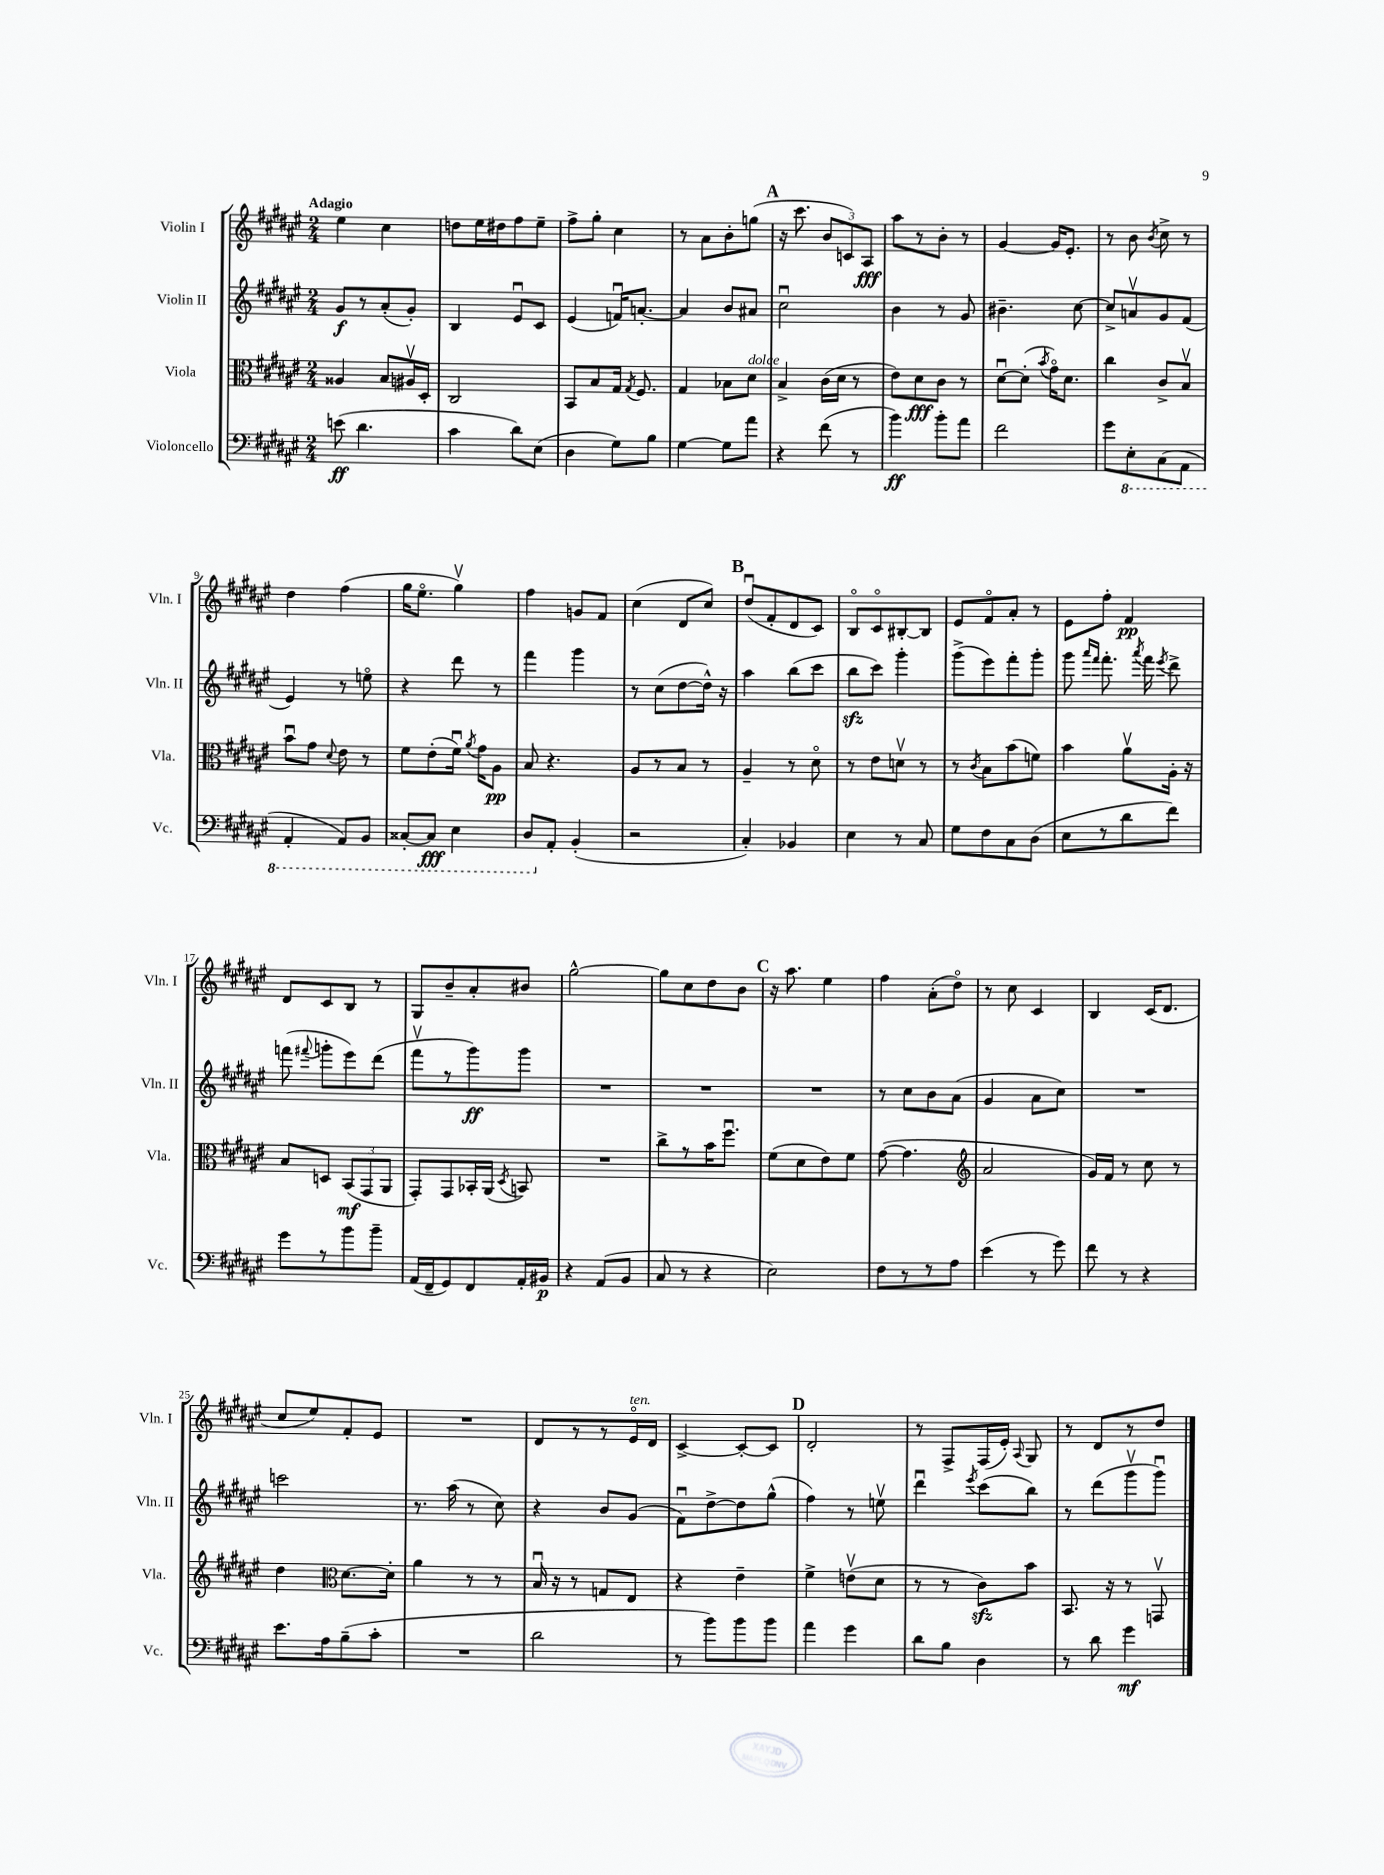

**kern	**kern	**kern	**kern
*staff4	*staff3	*staff2	*staff1
*clefF4	*clefC3	*clefG2	*clefG2
*k[f#c#g#d#a#e#]	*k[f#c#g#d#a#e#]	*k[f#c#g#d#a#e#]	*k[f#c#g#d#a#e#]
*M2/4	*M2/4	*M2/4	*M2/4
(8e	4A##	8g#	4ee#
4.d#	.	8r	.
.	8B	(8a#'	4cc#
.	16A#v	8g#')	.
.	16D#'	.	.
=	=	=	=
4c#	2C#	4B	8dd
.	.	.	16ee#
.	.	.	16dd#
8d#)	.	8e#u	8ff#
(8E#	.	8c#	8ee#~
=	=	=	=
4D#	8BB	(4e#	8ff#^
.	8B	.	8gg#'
8G#)	16G#	16fu)	4cc#
.	8qG#	.	.
.	8.F#	[8.a'	.
8B	.	.	.
=	=	=	=
[4G#	4G#	4a]	8r
.	.	.	8a#
8G#]	8B-	8b	8b'
8a#	8d#	8a#	(8gg
=	=	=	=
4r	4B^	2cc#u	16r
.	.	.	8.ccc#
(8f#	(16c#	.	12b
.	16d#	.	.
.	.	.	12c)
8r	8r	.	.
.	.	.	12A#
=	=	=	=
4b)	8e#)	4b	8aa#
.	8d#	.	8r
8b'	8c#	8r	8b'
8a#	8r	8g#	8r
=	=	=	=
2f#	[8d#u	4.b#~	[4g#
.	(8d#']	.	.
.	8qb	.	.
.	16g#o)	.	16g#]
.	8.d#	.	8.e#'
.	.	[8cc#	.
=	=	=	=
8g#	4cc#	8cc#^]	8r
8EE#'	.	8av	8b
.	.	.	8qb
(8CC#	8c#^	8g#	8cc#^
8AAA#	8Bv	(8f#	8r
=	=	=	=
4AAA#'	8bu	4e#)	4dd#
.	8g#	.	.
.	8qqd#	.	.
8AAA#)	8e#	8r	(4ff#
8BBB	8r	8eeo	.
=	=	=	=
[8CC##'	8f#	4r	16gg#
.	.	.	8.ee#o
8CC##]	(8e#'	.	.
4EE#	16f#u)	8ddd#	4gg#v)
.	8qa#	.	.
.	16g#	.	.
.	8A#	8r	.
=	=	=	=
8DD#	8B	4fff#	4ff#
8AA#'	4.r	.	.
(4BB'	.	4ggg#	8g
.	.	.	8f#
=	=	=	=
2r	8A#	8r	(4cc#
.	8r	(8cc#	.
.	8B	[8dd#	8d#
.	8r	16dd#^^])	8cc#)
.	.	16r	.
=	=	=	=
4C#')	4A#~	4aa#	(8dd#u
.	.	.	8f#'
4BB-	8r	(8bb	8d#
.	8d#o	8ccc#	8c#)
=	=	=	=
4E#	8r	8bb	8Bo
.	8e#	8ccc#)	8c#o
8r	8dv	4ggg#'	[8B#'
8C#	8r	.	8B#]
=	=	=	=
8G#	8r	(8ggg#^	8e#
.	8qc#	.	.
8F#	8B	8eee#)	8f#o
8C#	(8b	8fff#'	8a#'
(8D#	8f)	8ggg#'	8r
=	=	=	=
8E#	4b	8ggg#	8e#
.	.	16qqaaa#	.
.	.	16qqfff#	.
8r	.	8.fff#'	8ff#'
8d#	8a#v	.	4f#
.	.	8qaaa#	.
.	.	16fff#	.
.	.	8qeee#	.
8f#)	16A#'	8ddd#^	.
.	16r	.	.
=	=	=	=
8g#	8B	(8fff	8d#
.	.	8qqfff#	.
8r	8D	8ggg'	8c#
8b	(12BB	8eee#)	8B
.	12GG#	.	.
8b~	.	(8ddd#	8r
.	12AA#	.	.
=	=	=	=
(16AA#	8GG#')	8fff#v	8G#
16FF#~	.	.	.
8GG#)	8GG#	8r	8b~
8FF#	16BB-'	8ggg#)	8a#'
.	(16AA#	.	.
.	8qD#	.	.
16AA#'	8BB)	8ggg#	8b#
16BB#	.	.	.
=	=	=	=
4r	2r	2r	[2gg#^^
(8AA#	.	.	.
8BB	.	.	.
=	=	=	=
8C#	8cc#^	2r	8gg#]
8r	8r	.	8cc#
4r	16b	.	8dd#
.	8.ff#u	.	.
.	.	.	8b
=	=	=	=
2E#)	(8f#	2r	16r
.	.	.	8.aa#
.	8d#	.	.
.	8e#)	.	4ee#
.	8f#	.	.
=	=	=	=
8F#	([8g#	8r	4ff#
8r	4.g#]	8cc#	.
8r	.	8b	(8a#'
8A#	.	(8a#	8dd#o)
=	=	=	=
*	*clefG2	*	*
(4e#	2a#	4g#	8r
.	.	.	8cc#
8r	.	8a#	4c#
8g#)	.	8cc#)	.
=	=	=	=
8f#	16g#)	2r	4B
.	16f#	.	.
8r	8r	.	.
4r	8cc#	.	(16c#
.	.	.	8.d#
.	8r	.	.
=	=	=	=
8.e#	4dd#	2ccc	8cc#
.	.	.	8ee#)
16A#	.	.	.
*	*clefC3	*	*
(8B~	[8.d#	.	8f#'
8c#'	.	.	8e#
.	16d#']	.	.
=	=	=	=
2r	4a#	8.r	2r
.	.	(16aa#	.
.	8r	8r	.
.	8r	8cc#)	.
=	=	=	=
2d#	16Bu	4r	8d#
.	16r	.	.
.	8r	.	8r
.	8G	8b	8r
.	8E#	(8g#	16e#o
.	.	.	16d#
=	=	=	=
8r	4r	8f#u)	[4c#^
8b)	.	[8dd#^	.
8b	4e#~	8dd#]	8c#'_
8b	.	(8gg#^^	8c#]
=	=	=	=
4a#	4f#^	4ff#)	2d#'
4g#	(8ev	8r	.
.	8d#	8eev	.
=	=	=	=
8d#	8r	4ddd#u	8r
8B	8r	.	8F#^
.	.	8qeee#	.
4D#	8c#)	(8ccc#	(16F#
.	.	.	16e#')
.	.	.	8qqA#
.	8b	8bb)	8G#
=	=	=	=
8r	8.BB	8r	8r
8d#	.	(8ddd#	8d#
.	16r	.	.
4g#	8r	8ggg#v	8r
.	8GGv	8ggg#u)	8dd#
==	==	==	==
*-	*-	*-	*-
